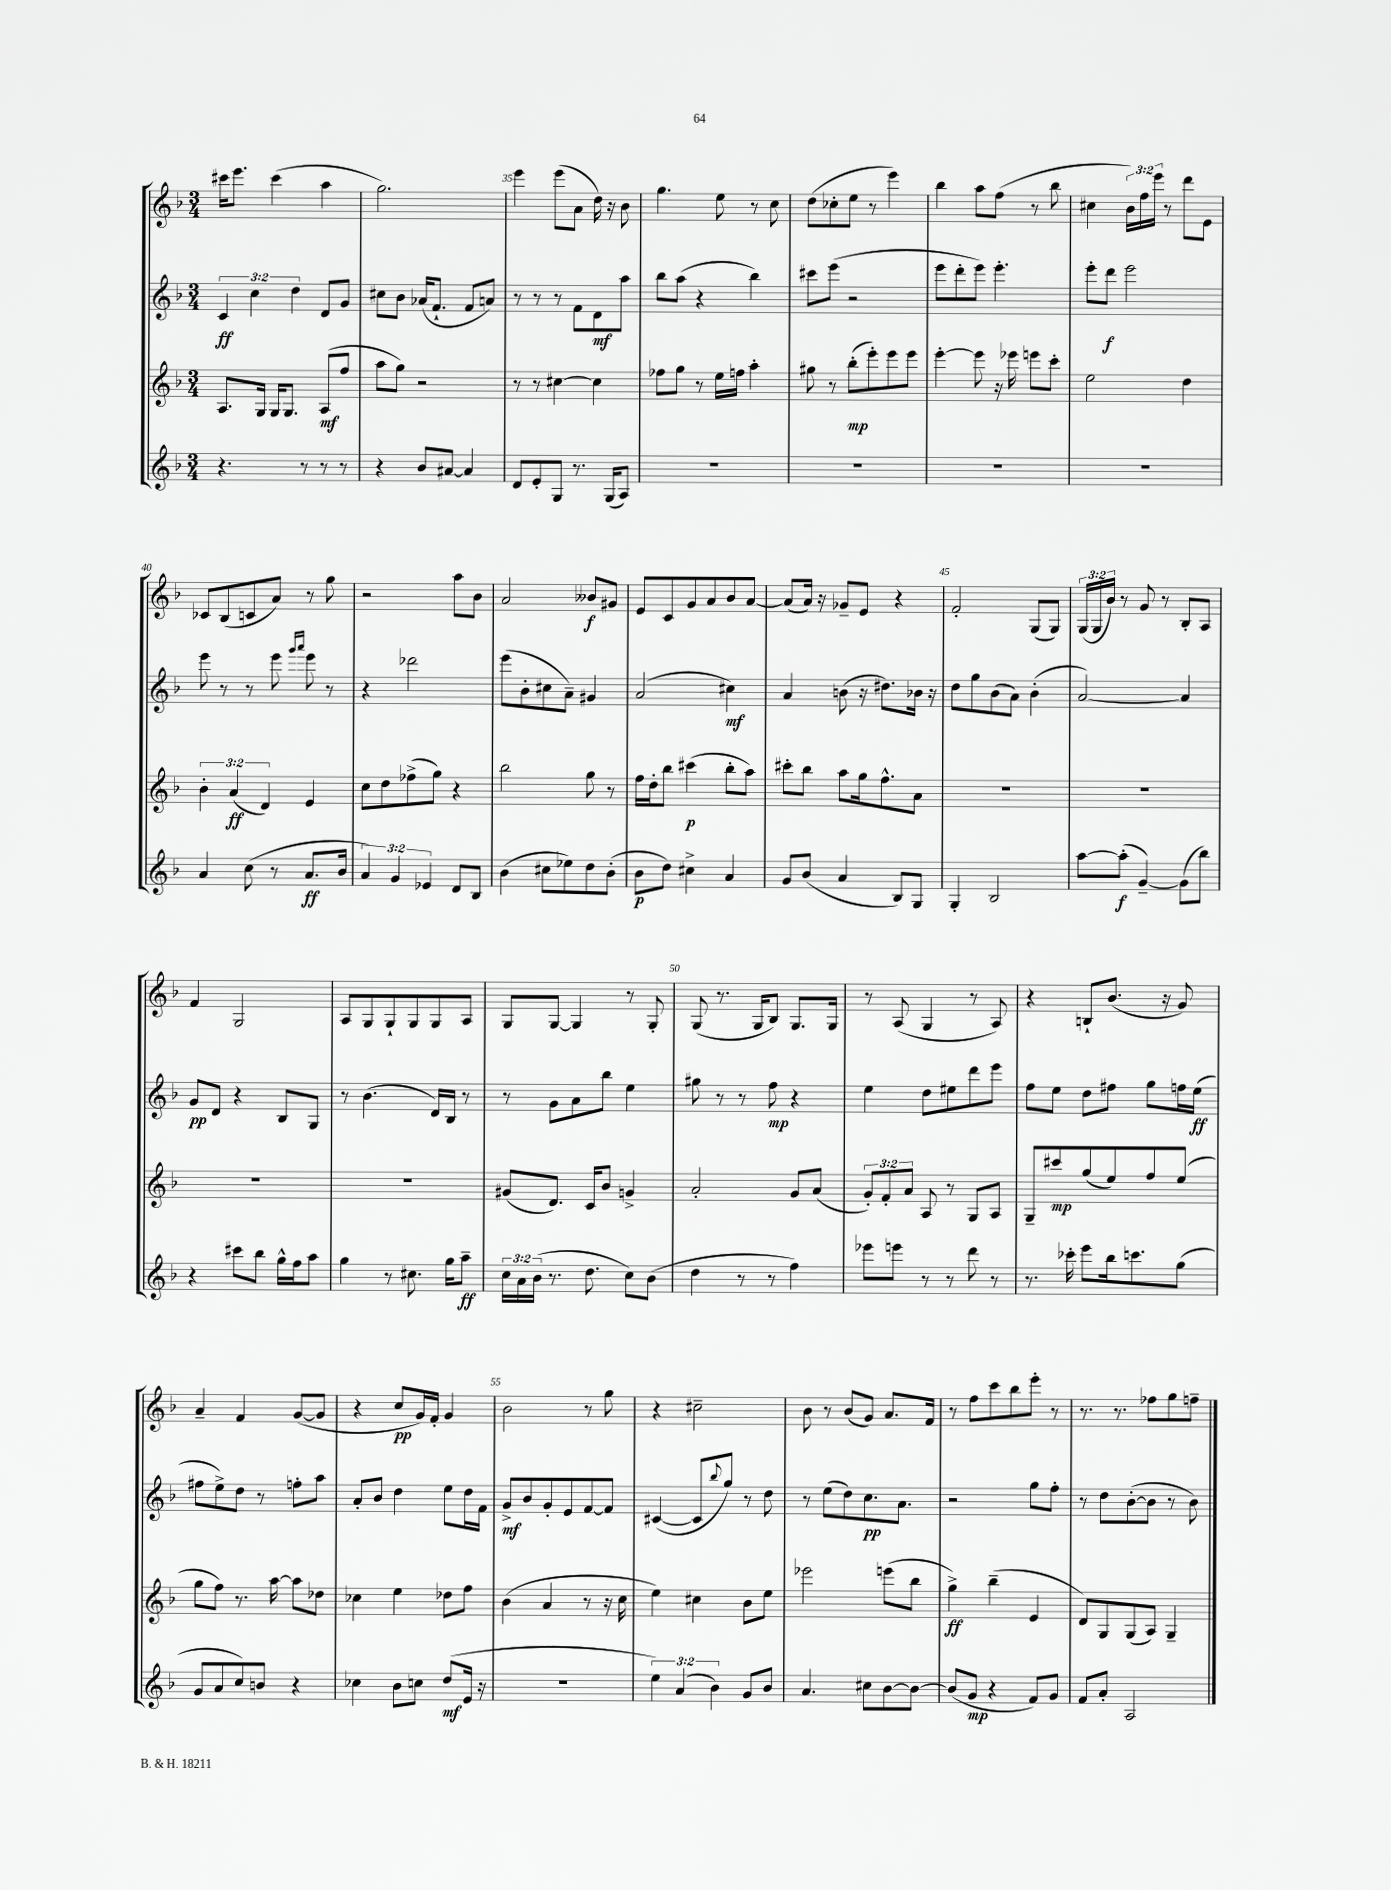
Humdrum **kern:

**kern	**kern	**kern	**kern
*staff4	*staff3	*staff2	*staff1
*clefG2	*clefG2	*clefG2	*clefG2
*k[b-]	*k[b-]	*k[b-]	*k[b-]
*M3/4	*M3/4	*M3/4	*M3/4
4.r	8.A/L	6c/	16ccc#\LK
.	.	.	8.eee\J
.	.	6cc\	.
.	16G/Jk	.	.
.	16G/LK	.	(4ccc#\
.	8.G/J	.	.
.	.	6dd\	.
8r	.	.	.
8r	(8A/L	8d/L	4aa\
8r	8ff/J	8g/J	.
=	=	=	=
4r	8aa\L	8cc#\L	2.gg\)
.	8gg\J)	8b-\J	.
8b-/L	2r	(16a-/LK	.
.	.	8.f`/J	.
[8a#/J	.	.	.
4a#/]	.	8f/L	.
.	.	8a/J)	.
=	=	=	=
8d/L	8r	8r	4eee\
8e'/	8r	8r	.
8G/J	[4cc#\	8r	(8eee\L
8.r	.	8f\L	8a\J
.	4cc#\]	8d\	16dd\)
(16G/LK	.	.	16r
8A/J)	.	8aa\J	8b-\
=	=	=	=
2.r	8ff-\L	8bb-\L	4.gg\
.	8gg\J	(8aa\J	.
.	8r	4r	.
.	16ee\LL	.	8ee\
.	16ff\JJ	.	.
.	4aa'\	4bb-\)	8r
.	.	.	8cc\
=	=	=	=
2.r	8gg#\	8ccc#\L	(8dd\L
.	8r	(8eee\J	8cc-'\
.	(8bb-'\L	2r	8ee\J
.	8eee'\)	.	8r
.	8eee\	.	4eee\)
.	8eee\J	.	.
=	=	=	=
2.r	[4eee'\	8eee\L	4bb-\
.	.	8ddd'\	.
.	8eee\]	8eee\J)	8aa\L
.	16r	4.eee'\	(8ff\J
.	16eee-\	.	.
.	8eee\L	.	8r
.	8ccc'\J	.	8bb-\
=	=	=	=
2.r	2ee\	8eee'\L	4cc#\
.	.	8ddd\J	.
.	.	2eee\	24b-\LL)
.	.	.	24ff\
.	.	.	24eee\JJ
.	.	.	8r
.	4dd\	.	8ddd\L
.	.	.	8e\J
=	=	=	=
4a/	6b-'\	8eee\	8c-/L
.	.	8r	(8B-/
.	(6a/	.	.
(8cc\	.	8r	8c/
.	6d/)	.	.
8r	.	8eee\	8a/J)
.	.	16qqggg/LL	.
.	.	16qqaaa/JJ	.
8.a/L	4e/	8eee\	8r
.	.	8r	8gg\
16b-/Jk	.	.	.
=	=	=	=
6a/)	8cc\L	4r	2r
.	8dd\	.	.
6g/	.	.	.
.	(8ff-^\	2ddd-\	.
6e-/	.	.	.
.	8gg\J)	.	.
8d/L	4r	.	8aa\L
8B-/J	.	.	8b-\J
=	=	=	=
(4b-\	2bb-\	(8eee\L	2a/
.	.	8b-'\	.
8cc#\L	.	8cc#\	.
8ee-\)	.	8a~\J)	.
8dd\	8gg\	4g#/	8b--/L
(8b-'\J	8r	.	8g#/J
=	=	=	=
8b-\L	16ff\LL	(2a/	8e/L
.	16dd'\J	.	.
8dd\J)	8bb-\J	.	8c/
4cc#^\	(4ccc#\	.	8g/
.	.	.	8a/
4a/	8bb-'\L	4cc#\)	8b-/
.	8aa\J)	.	[8a/J
=	=	=	=
8g/L	8ccc#'\L	4a/	(8a/]L
(8b-/J	8bb-\J	.	16a/Jk)
.	.	.	16r
4a/	8aa\L	(8b\	8g-~/L
.	16gg\k	16r	8e/J
.	8.ff^^\	8.dd#\L)	.
8B-/L)	.	.	4r
8G/J	8a\J	16b-\Jk	.
.	.	16r	.
=	=	=	=
4G'/	2.r	8dd\L	2f'/
.	.	8gg\	.
2B-/	.	(8b-\	.
.	.	8a\J)	.
.	.	(4b-'\	(8G/L
.	.	.	8G/J)
=	=	=	=
[8aa\L	2.r	[2a/)	(24G/LL
.	.	.	24G/
.	.	.	24b-/JJ)
(8aa'\]J	.	.	8r
[4g~/)	.	.	8g/
.	.	.	8r
(8g\]L	.	4a/]	8B-'/L
8bb-\J)	.	.	8A/J
=	=	=	=
4r	2.r	8g/L	4f/
.	.	8d/J	.
8ccc#\L	.	4r	2G/
8bb-\J	.	.	.
16gg^^\LL	.	8B-/L	.
16ff\J	.	.	.
8aa\J	.	8G/J	.
=	=	=	=
4gg\	2.r	8r	8A/L
.	.	(4.b-\	8G/
8r	.	.	8G`/
8.cc#\	.	.	8G/
.	.	16d/LL)	8G/
16gg\LK	.	16B-/JJ	.
8aa~\J	.	8r	8A/J
=	=	=	=
24cc\LL	(8g#/L	8r	8G/L
24a\	.	.	.
(24b-\JJ	.	.	.
8.r	8.d/J)	8g\L	[8G/J
.	.	8a\	4G/]
8.dd\	16c/LK	.	.
.	8b-/J	8bb-\J	.
8cc\L)	4g^/	4ee\	8r
(8b-\J	.	.	8G'/
=	=	=	=
4dd\	2a'/	8gg#\	(8G/
.	.	8r	8.r
8r	.	8r	.
.	.	.	16G/LK
8r	.	8ff\	8B-/J)
4ff\)	8g/L	4r	8.G/L
.	(8a/J	.	.
.	.	.	16G/Jk
=	=	=	=
8eee-\L	12g'/L)	4ee\	8r
.	12f'/	.	.
8eee\J	.	.	(8A/
.	12a/J	.	.
8r	8A/	8dd\L	4G/
8r	8r	8ee#\	.
8ddd\	8G/L	8ddd\	8r
8r	8A/J	8eee\J	8A/)
=	=	=	=
8.r	8G~/L	8ff\L	4r
.	8ccc#/	8ee\J	.
16ccc-'\	.	.	.
8eee\L	(8gg/	8dd\L	8B`/L
16bb-\k	8ee/)	8ff#\J	(8.b-/J
8.ccc\	.	.	.
.	8ff/	8gg\L	.
.	.	.	16r
(8gg\J	(8ee/J	16ff\L	8g/)
.	.	(16ee\JJ	.
=	=	=	=
8g/L	8gg\L	8ff#\L	4a~/
8a/	8ff\J)	8ee^\)	.
8cc/)	8.r	8dd\J	4f/
8b/J	.	8r	.
.	[16aa\	.	.
4r	8aa\]L	8ff'\L	([8g/L
.	8dd-\J	8aa\J	8g/]J
=	=	=	=
4cc-\	4cc-\	8a'/L	4r
.	.	8b-/J	.
8b-\L	4ee\	4dd\	8cc/L
8cc\J	.	.	16g/L)
.	.	.	16f'/JJ
(8dd/L	8dd-\L	8ee\L	4g/
16e/Jk	8ff\J	16dd\L	.
16r	.	16f\JJ	.
=	=	=	=
2.r	(4b-\	8g^/L	2b-\
.	.	8b-/	.
.	4a/	8g'/	.
.	.	8e/	.
.	8r	[8f/	8r
.	16r	8f/]J	8gg\
.	16cc\	.	.
=	=	=	=
6ee\)	4ee\)	([4c#/	4r
(6a/	.	.	.
.	4cc#\	8c#/]L	2cc#~\
6b-\)	.	.	.
.	.	8qqbb-/	.
.	.	8gg/J)	.
8g/L	8b-\L	8r	.
8b-/J	8ee\J	8dd\	.
=	=	=	=
4.a/	2eee-\	8r	8b-\
.	.	(8ee\L	8r
.	.	8dd\)	(8b-/L
8cc#\L	.	8.cc\	8g/J)
[8b-\	(8eee\L	.	8.a/L
.	.	8.a\J	.
8b-\_J	8bb-\J	.	.
.	.	.	16f/Jk
=	=	=	=
(8b-/]L	4gg^\)	2r	8r
8g/J	.	.	8ff\L
4r	(4bb-~\	.	8ccc\
.	.	.	8bb-\
8f/L)	4e/	8gg\L	8eee'\J
8g/J	.	8ff'\J	8r
=	=	=	=
8f/L	8d/L)	8r	8.r
8a'/J	8G/	8dd\L	.
.	.	.	8.r
2A/	(8G/	([8b-'\	.
.	8A/J)	8b-\]J	8ff-\L
.	4G~/	8r	8gg\
.	.	8b-\)	8ff~\J
==	==	==	==
*-	*-	*-	*-
